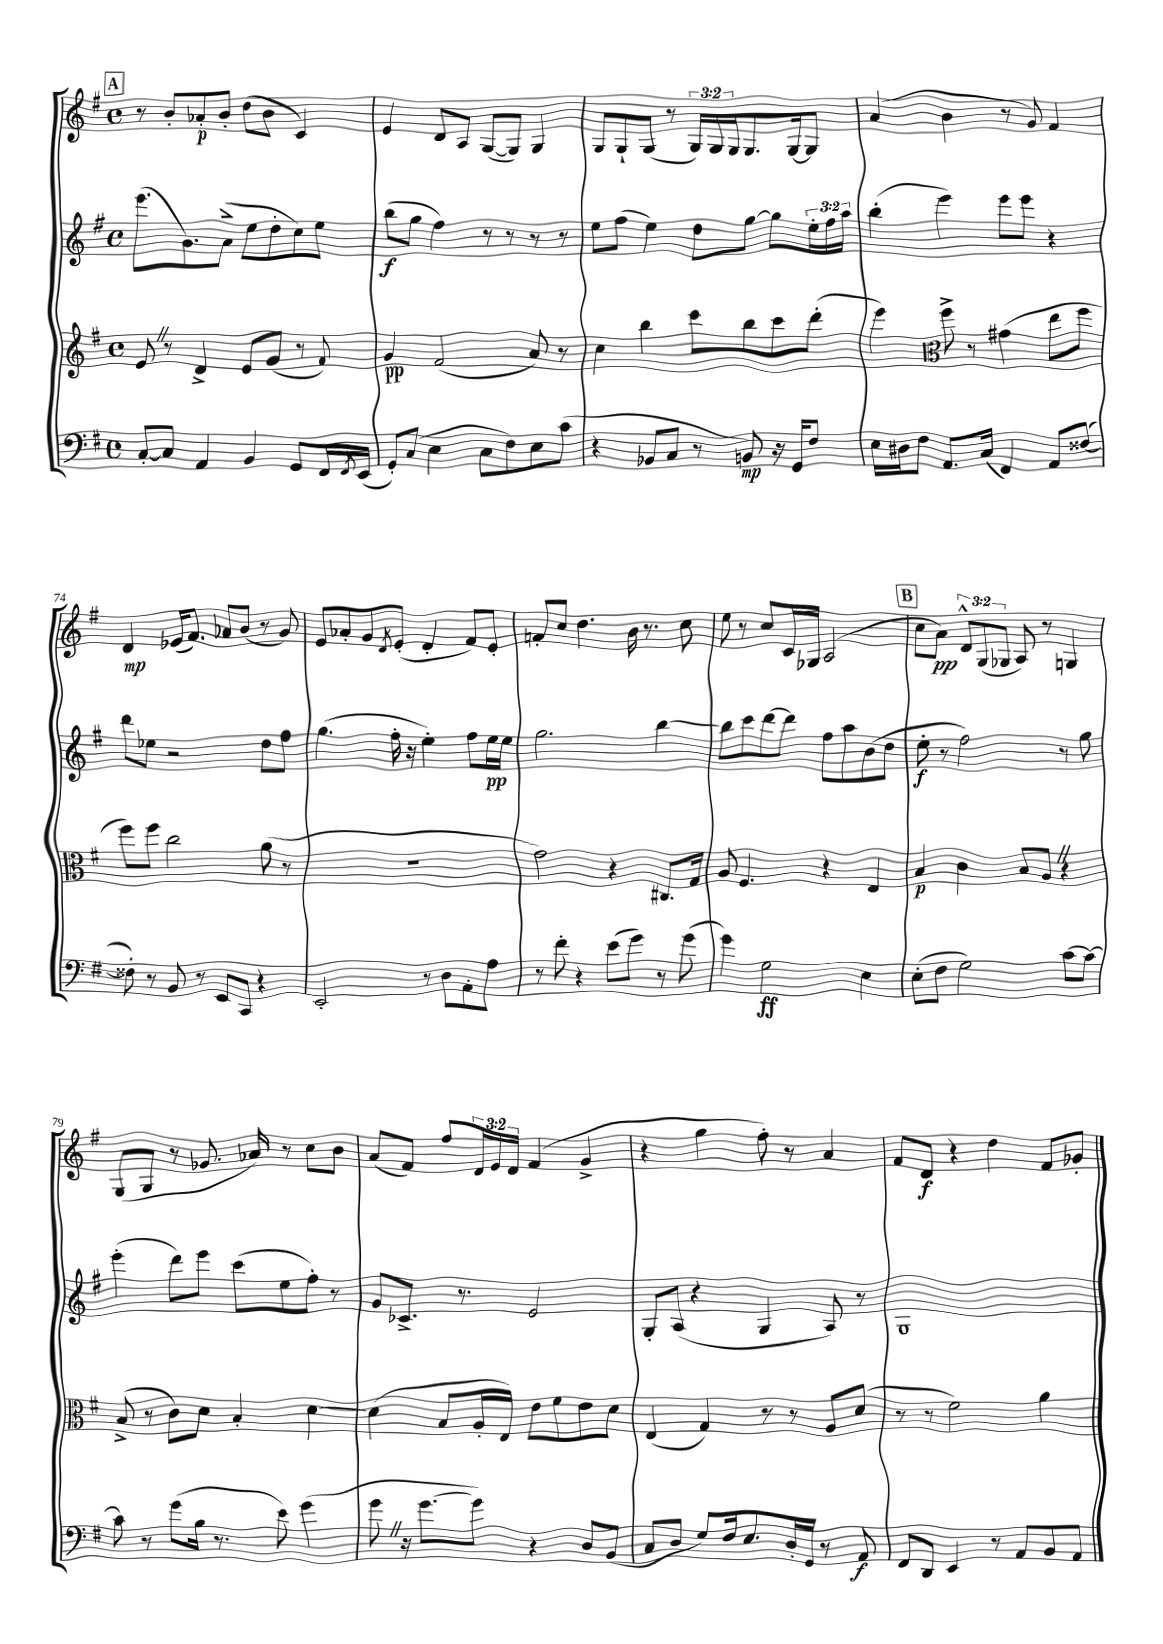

**kern	**kern	**kern	**kern
*staff4	*staff3	*staff2	*staff1
*clefF4	*clefG2	*clefG2	*clefG2
*k[f#]	*k[f#]	*k[f#]	*k[f#]
*M4/4	*M4/4	*M4/4	*M4/4
*met(c)	*met(c)	*met(c)	*met(c)
[8C'	8e	(8.eee	8r
8C]	8r	.	8b'
.	.	8.g)	.
4AA	4d^	.	8a-'
.	.	(8a^	8b'
4BB	8e	8ee	(8dd
.	(8g	8dd'	8b
8GG	8r	8cc)	4c)
16FF#	8f#)	8ee	.
8qFF#	.	.	.
(16EE	.	.	.
=	=	=	=
8GG')	4g	(8bb	4e
(8C	.	8gg	.
4E	(2f#	4ff#)	8d
.	.	.	8A
8C	.	8r	([8G
8F#)	.	8r	8G])
8E	8a)	8r	4G
(8c	8r	8r	.
=	=	=	=
4r	4cc	8ee	8G
.	.	(8ff#	8G`
8BB-	4bb	4ee)	(8G
8C	.	.	8r
8r	8ccc	8dd	24G)
.	.	.	24G
.	.	.	24G
8BB)	8bb	[8gg	8.G
16r	8ccc	8gg]	.
16GG	.	.	[16G
8F#	(8ddd'	24ee'	8G]
.	.	24ff#	.
.	.	24aa	.
=	=	=	=
16E	4eee)	(4bb'	(4a
16D#	.	.	.
8F#	.	.	.
*	*clefC3	*	*
8.AA	8ff#^	4eee)	4b
.	8r	.	.
(16C	.	.	.
4FF#)	(4g#	8eee	8r
.	.	8eee	8g)
8AA	8ee	4r	4f#
([8F##	8ff#	.	.
=	=	=	=
8F##'])	8ff#)	8ddd	4d
8r	8ff#	8ee-	.
8BB	2cc	2r	(16e-
.	.	.	8.f#)
8r	.	.	.
8EE	.	.	8a-
8CC	.	.	(8b
4r	(8a	8dd	8r
.	8r	8ff#	8g)
=	=	=	=
2EE'	1r	(4.gg	8e
.	.	.	8a-'
.	.	.	8g
.	.	.	8qd
.	.	16ff#'	(8e'
.	.	16r	.
8r	.	4ee')	4d'
8D	.	.	.
8AA'	.	8ff#	8f#)
8A	.	16ee	8e'
.	.	16ee	.
=	=	=	=
8r	2g)	2.gg	8f'
8f#'	.	.	8cc
4r	.	.	4.dd
(8e	4r	.	.
8g)	.	.	16b
.	.	.	8.r
8r	8.C#	[4bb	.
(8g	.	.	8cc
.	16G	.	.
=	=	=	=
4g)	8A	8bb]	8ee
.	4.F#	8ccc	8r
2G	.	[8ddd	8cc
.	.	8ddd]	16c
.	.	.	16G-
.	4r	8ff#	(2A
.	.	8aa	.
4E	4E	(8b	.
.	.	8dd	.
=	=	=	=
(8E'	4B	8ee'	8cc
8F#	.	8r	8a)
2G)	4c	2ff#)	12d^^
.	.	.	(12G
.	.	.	12G-
.	8B	.	8A)
.	8A	.	8r
[8c	4r	8r	4G
8c_	.	8gg	.
=	=	=	=
8c]	(8B^	(4eee'	(8G
8r	8r	.	8G
(8g	8c)	8ddd)	8r
16B	8d	8eee	8.g-
8.r	.	.	.
.	4B'	(8ccc	.
.	.	.	16a-)
8e)	.	8ee	8r
(4g	[4d	8ff#')	8cc
.	.	8r	8b
=	=	=	=
8g	(4d]	8g	(8a
16r	.	8.c-^	8f#)
[8.g	.	.	.
.	8B	.	8ff#
.	.	8.r	.
8g])	16A'	.	24d
.	.	.	24e
.	16E)	.	.
.	.	.	24d
4r	8e	2e	(4f#
.	8f#	.	.
8D	8e	.	4g^
(8BB	8d	.	.
=	=	=	=
8C	(4E	8G'	4r
8D	.	(8A	.
8G)	4G)	4r	4gg
16F#	.	.	.
8.E	.	.	.
.	8r	4G	8ff#')
16D'	8r	.	8r
16GG	.	.	.
8r	8A	8A)	4a
8AA	(8d	8r	.
=	=	=	=
8FF#	8r	1G	8f#
8DD	8r	.	8d
4EE	2f#)	.	4r
8r	.	.	4dd
8AA	.	.	.
8BB	4a	.	8f#
8AA	.	.	8g-'
==	==	==	==
*-	*-	*-	*-
